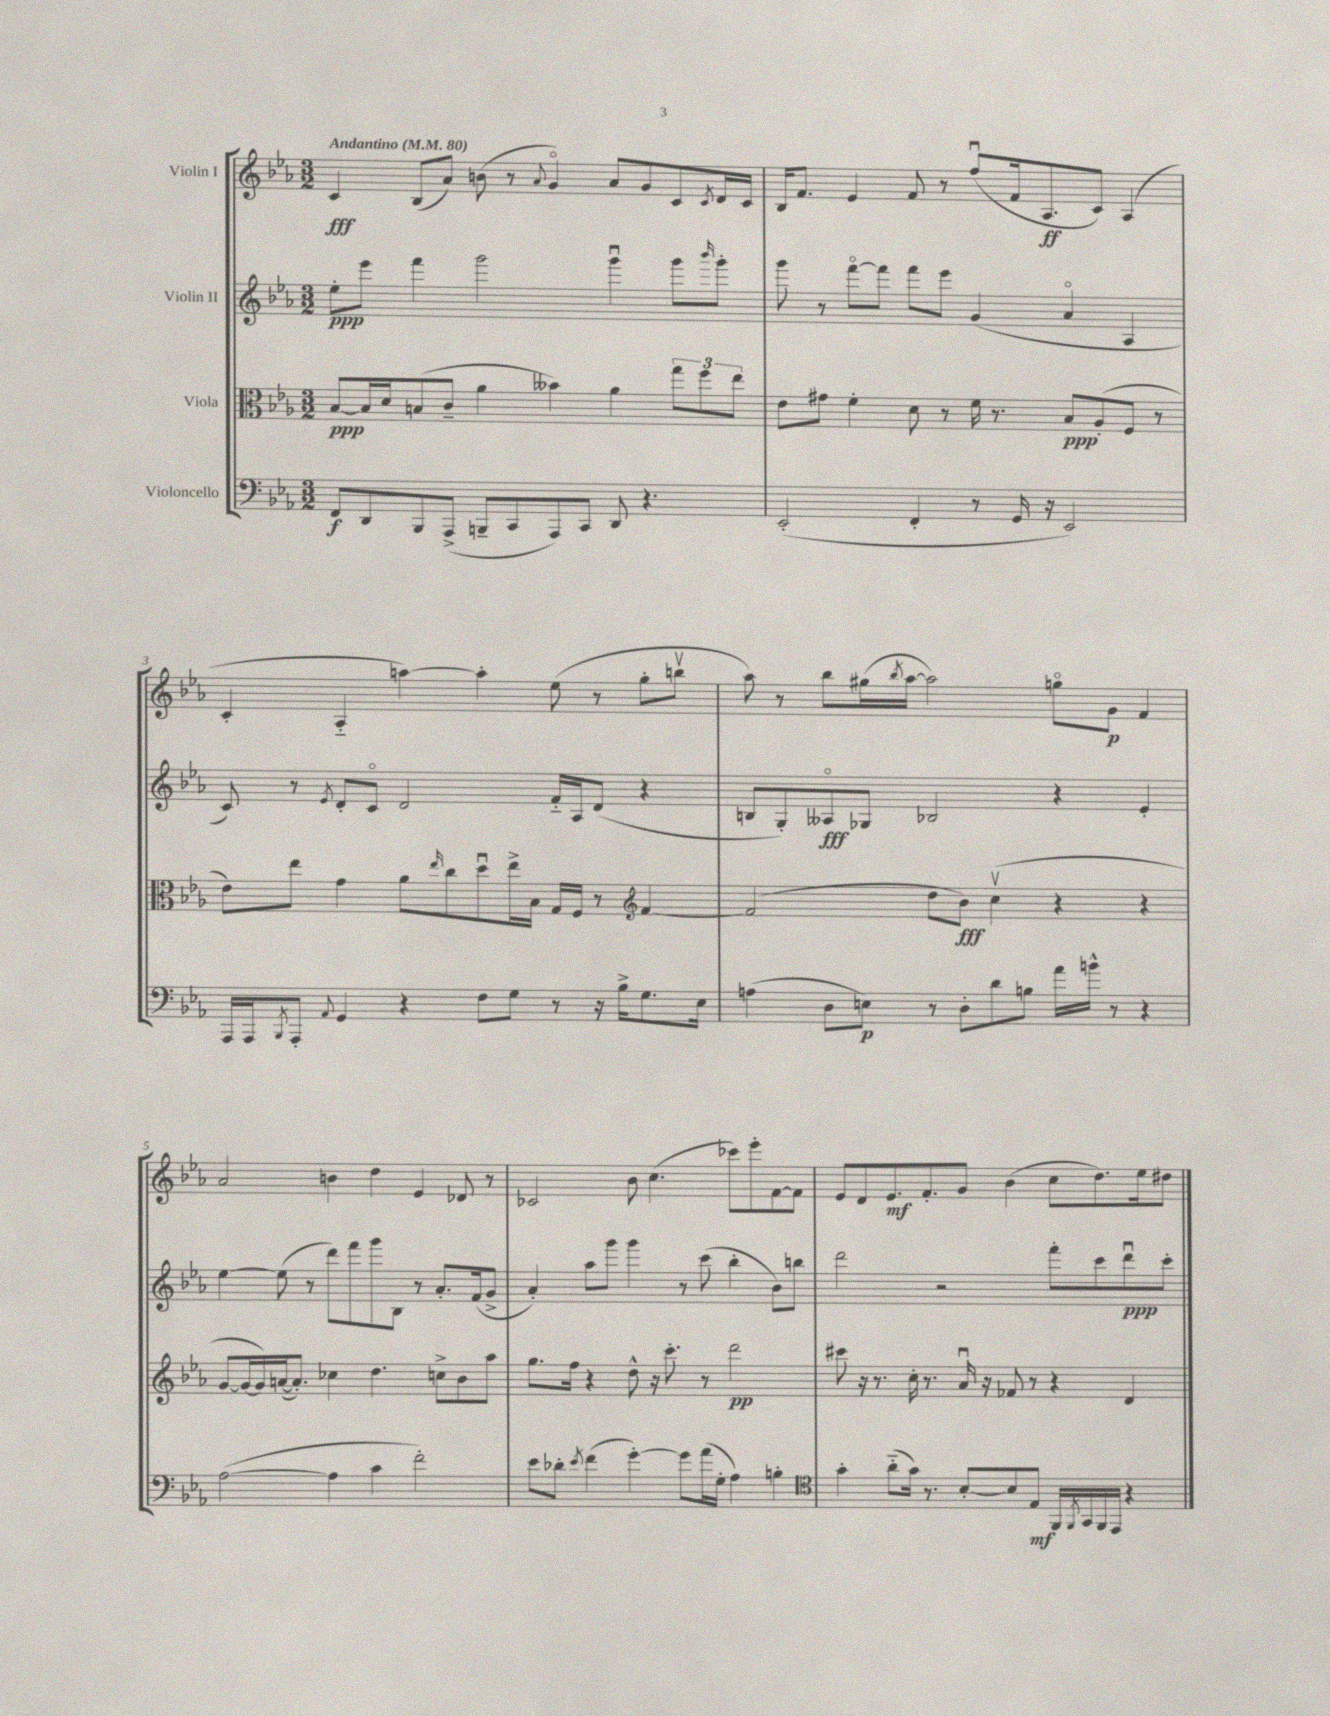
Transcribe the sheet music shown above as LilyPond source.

<<
\new StaffGroup <<
\new Staff = "s0" \with { instrumentName = "Violin I" } {
    \clef treble \key ees \major \numericTimeSignature \time 3/2 \tempo "Andantino" 4 = 80
    c'4\fff bes8( aes'8) b'8( r8 \appoggiatura { aes'8 } g'4\flageolet) aes'8 g'8 c'8 \acciaccatura { c'8 } d'16 c'16 |
    bes16 f'8. ees'4 f'8 r8 f''8\downbow( f'16 aes8.\ff c'8) aes4( |
    c'4-. aes4-_ a''4~) a''4-. ees''8( r8 g''8-. b''8\upbow |
    aes''8) r8 bes''8 gis''16( \acciaccatura { bes''8 } aes''16~ aes''2) g''8\flageolet g'8\p f'4 |
    aes'2 b'4 d''4 ees'4 des'8 r8 |
    ces'2 bes'8 c''4.( ces'''8) ees'''8-. f'8~ f'8 |
    ees'8 d'8 ees'8.\mf f'8.-. g'8 bes'4( c''8 d''8.) ees''16 dis''8 \bar "|." |
}
\new Staff = "s1" \with { instrumentName = "Violin II" } {
    \clef treble \key ees \major \numericTimeSignature \time 3/2
    ees''8-.\ppp ees'''8 f'''4 g'''2 g'''4\downbow g'''8 \grace { bes'''16 } g'''8-. |
    g'''8 r8 f'''8~\flageolet f'''8 f'''8 ees'''8 g'4( aes'4\flageolet aes4 |
    c'8) r8 \acciaccatura { ees'8 } d'8-. c'8\flageolet d'2 f'16-_ aes16 d'8( r4 |
    b8 g8-.) aeses8\flageolet\fff ges8 bes2 r4 ees'4-. |
    ees''4~ ees''8( r8 d'''8) f'''8 g'''8 bes8 r8 aes'8.-. f'16( g'8-> |
    aes'4-.) aes''8 g'''8 g'''4 r8 c'''8( bes''4-. bes'8) b''8 |
    d'''2 r2 f'''8-. c'''8 d'''8\downbow\ppp c'''8-. \bar "|." |
}
\new Staff = "s2" \with { instrumentName = "Viola" } {
    \clef alto \key ees \major \numericTimeSignature \time 3/2
    bes8~\ppp bes16 d'16 b8( c'8-- aes'4 beses'4) aes'4 \tuplet 3/2 { g''8 f''8 ees''8 } |
    ees'8 gis'8 f'4-. d'8 r8 f'16 r8. bes8\ppp aes8-.( f8 r8 |
    ees'8) ees''8 g'4 aes'8 \grace { ees''16 } c''8 d''8\downbow ees''16-> bes16 g16 f16 r8 \clef treble f'4~ |
    f'2( d''8 bes'8\fff) c''4\upbow( r4 r4 |
    g'8~ g'16~ g'16) a'16~( a'8.-.) ces''4 d''4. c''8-> bes'8 aes''8 |
    g''8. f''16 r4 d''8-^ r16 c'''8.-. r8 d'''2\pp |
    cis'''8 r16 r8. c''16-. r8. aes'16\downbow r16 fes'8 r8 r4 d'4 \bar "|." |
}
\new Staff = "s3" \with { instrumentName = "Violoncello" } {
    \clef bass \key ees \major \numericTimeSignature \time 3/2
    f,8\f d,8 bes,,8 aes,,8->( b,,8-- c,8 aes,,8) c,8 d,8 r4. |
    ees,2-.( f,4-. r8 g,16 r16 ees,2) |
    aes,,16 aes,,16 \acciaccatura { bes,,8 } aes,,8-. \appoggiatura { aes,8 } g,4 r4 f8 g8 r8 r16 bes16-> g8. ees16 |
    a4( d8 e8\p) r8 d8-. d'8 b8 aes'16 b'16-^ r8 r4 |
    aes2~( aes4 c'4 f'2-.) |
    ees'8 des'8-. \acciaccatura { ees'8 } f'4( g'4~-.) g'8 aes'16( g16-. aes4) b4-. |
    \clef tenor g'4-. aes'8-_( g'16) r8. bes8~-. bes8 ees8\mf f,16 \acciaccatura { f,8 } g,16 f,16 ees,16 r4 \bar "|." |
}
>>
>>
